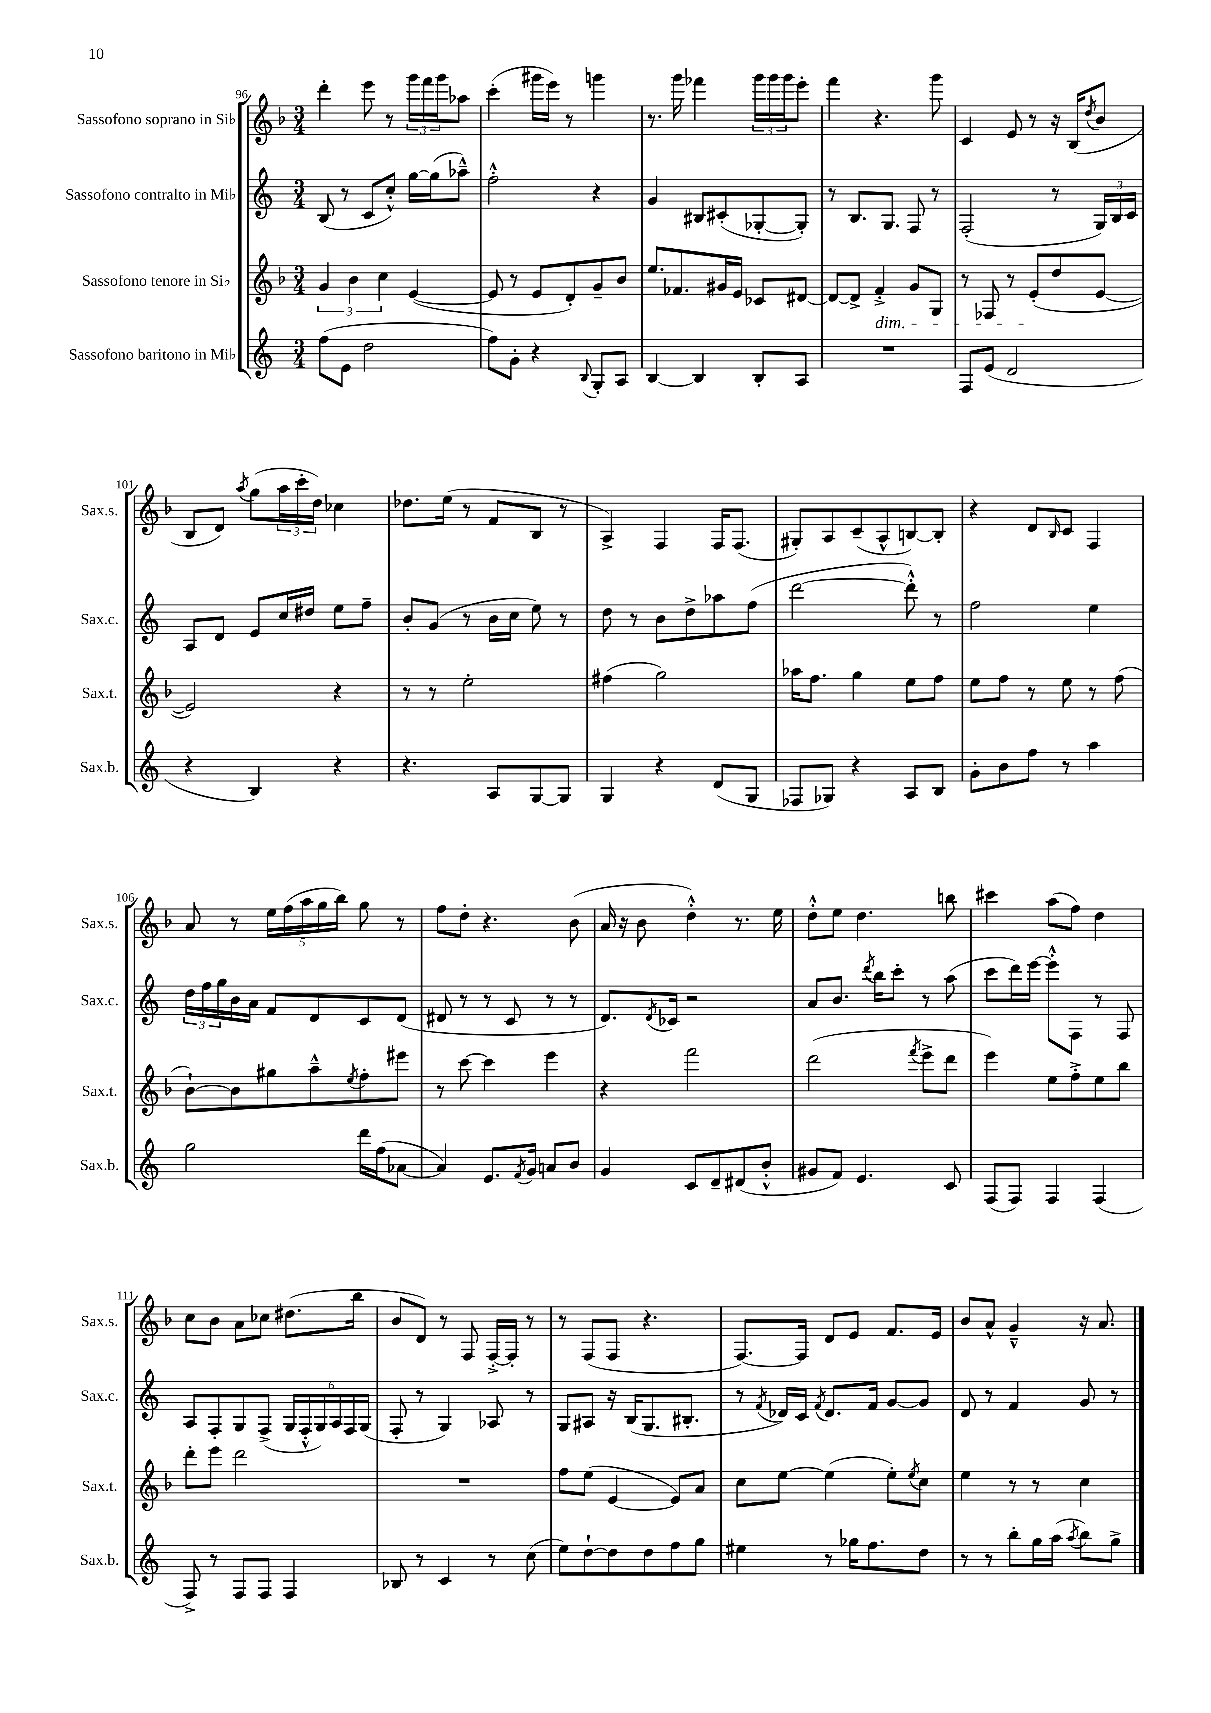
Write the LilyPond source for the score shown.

<<
\new StaffGroup <<
\new Staff = "s0" \with { instrumentName = "Sassofono soprano in Sib" shortInstrumentName = "Sax.s." } {
    \clef treble \key f \major \numericTimeSignature \time 3/4
    d'''4-. e'''8 r8 \tuplet 3/2 { g'''16 f'''16 g'''16 } aes''8 |
    c'''4-.( gis'''16 e'''16) r8 g'''4 |
    r8. g'''16 fes'''4 \tuplet 3/2 { g'''16 g'''16 g'''16 } e'''8-. |
    f'''4 r4. g'''8 |
    c'4 e'8 r8 r16 bes16( \acciaccatura { d''8 } bes'8 |
    bes8 d'8) \acciaccatura { a''8 } g''8( \tuplet 3/2 { a''16 c'''16-. d''16) } ces''4 |
    des''8. e''16( r8 f'8 bes8 r8 |
    a4->) f4 f16 f8.( |
    gis8-.) a8 c'8--( a8-^ b8~) b8-. |
    r4 d'8 \grace { bes16 } c'8 f4 |
    a'8 r8 \tuplet 5/4 { e''16 f''16( a''16 g''16 bes''16) } g''8 r8 |
    f''8 d''8-. r4. bes'8( |
    a'16 r16 bes'8 d''4-.-^) r8. e''16 |
    d''8-.-^ e''8 d''4. b''8 |
    cis'''4 a''8( f''8) d''4 |
    c''8 bes'8 a'8 ces''8 dis''8.( bes''16 |
    bes'8 d'8) r8 f8 f16~-.-> f16-. r8 |
    r8 f8( f8 r4. |
    f8.~) f16 d'8 e'8 f'8. e'16 |
    bes'8 a'8-^ g'4---^ r16 a'8. \bar "|." |
}
\new Staff = "s1" \with { instrumentName = "Sassofono contralto in Mib" shortInstrumentName = "Sax.c." } {
    \clef treble \key c \major \numericTimeSignature \time 3/4
    b8( r8 c'8 c''8-.-^) g''16~ g''16( aes''8---^) |
    f''2-.-^ r4 |
    g'4 bis8 cis'8-.( ges8~-. ges8-.) |
    r8 b8. g8. f8 r8 |
    f2-.( r8 \tuplet 3/2 { g16) b16 c'16 } |
    a8 d'8 e'8 c''16 dis''16 e''8 f''8-- |
    b'8-. g'8( r8 b'16 c''16 e''8) r8 |
    d''8 r8 b'8 d''8-> aes''8 f''8( |
    d'''2~ d'''8-.-^) r8 |
    f''2 e''4 |
    \tuplet 3/2 { d''16 f''16 g''16 } b'16 a'16 f'8 d'8 c'8 d'8( |
    dis'8 r8 r8 c'8 r8 r8 |
    d'8.) \acciaccatura { d'8 } ces'16 r2 |
    a'8 b'8. \acciaccatura { d'''8 } b''16 c'''8-. r8 a''8( |
    c'''8 d'''16) e'''16~ e'''8-.-^ f8 r8 f8 |
    a8 f8-. g8 f8->( \tuplet 6/4 { g16 f16-.-^ g16) a16 f16 g16( } |
    f8-. r8 g4) aes8 r8 |
    g8 ais8 r16 b16( g8. bis8.-. |
    r8 \acciaccatura { f'8 } des'16) c'16 \acciaccatura { f'8 } des'8. f'16 g'8~ g'8 |
    d'8 r8 f'4 g'8 r8 \bar "|." |
}
\new Staff = "s2" \with { instrumentName = "Sassofono tenore in Sib" shortInstrumentName = "Sax.t." } {
    \clef treble \key f \major \numericTimeSignature \time 3/4
    \tuplet 3/2 { g'4 bes'4 c''4 } e'4~( |
    e'8 r8 e'8 d'8-.) g'8-- bes'8 |
    e''8. fes'8. gis'16 e'16 ces'8 dis'8~ |
    dis'8~ dis'8-> f'4-.->\dim g'8 g8 |
    r8 fes8 r8 e'8-.\!( d''8 e'8~ |
    e'2) r4 |
    r8 r8 e''2-. |
    fis''4( g''2) |
    aes''16 f''8. g''4 e''8 f''8 |
    e''8 f''8 r8 e''8 r8 f''8( |
    bes'8~-!) bes'8 gis''8 a''8---^ \acciaccatura { e''8 } f''8-. eis'''8 |
    r8 c'''8~ c'''4 e'''4 |
    r4 f'''2 |
    d'''2( \acciaccatura { f'''8 } e'''8-> d'''8 |
    e'''4) e''8 f''8-.-> e''8 bes''8 |
    d'''8-. e'''8 d'''2 |
    R2. |
    f''8 e''8( e'4~ e'8) a'8 |
    c''8 e''8~ e''4( e''8-.) \acciaccatura { e''8 } c''8 |
    e''4 r8 r8 c''4 \bar "|." |
}
\new Staff = "s3" \with { instrumentName = "Sassofono baritono in Mib" shortInstrumentName = "Sax.b." } {
    \clef treble \key c \major \numericTimeSignature \time 3/4
    f''8( e'8 d''2 |
    f''8) g'8-. r4 \appoggiatura { b8 } g8-. a8 |
    b4~ b4 b8-. a8 |
    R2. |
    f8 e'8( d'2 |
    r4 b4) r4 |
    r4. a8 g8~ g8 |
    g4 r4 d'8( g8 |
    fes8 ges8) r4 a8 b8 |
    g'8-. b'8 f''8 r8 a''4 |
    g''2 d'''16 f''16( aes'8~ |
    aes'4) e'8. \acciaccatura { f'8 } g'16 a'8 b'8 |
    g'4 c'8 d'8-- dis'8( b'8-.-^ |
    gis'8 f'8) e'4. c'8 |
    f8( f8) f4 f4( |
    f8->) r8 f8 f8 f4 |
    bes8 r8 c'4 r8 c''8( |
    e''8) d''8~-! d''8 d''8 f''8 g''8 |
    eis''4 r8 ges''16 f''8. d''8 |
    r8 r8 b''8-. g''16 a''16( \acciaccatura { a''8 } b''8) g''8-> \bar "|." |
}
>>
>>
\layout { \context { \Score currentBarNumber = #96 } }
